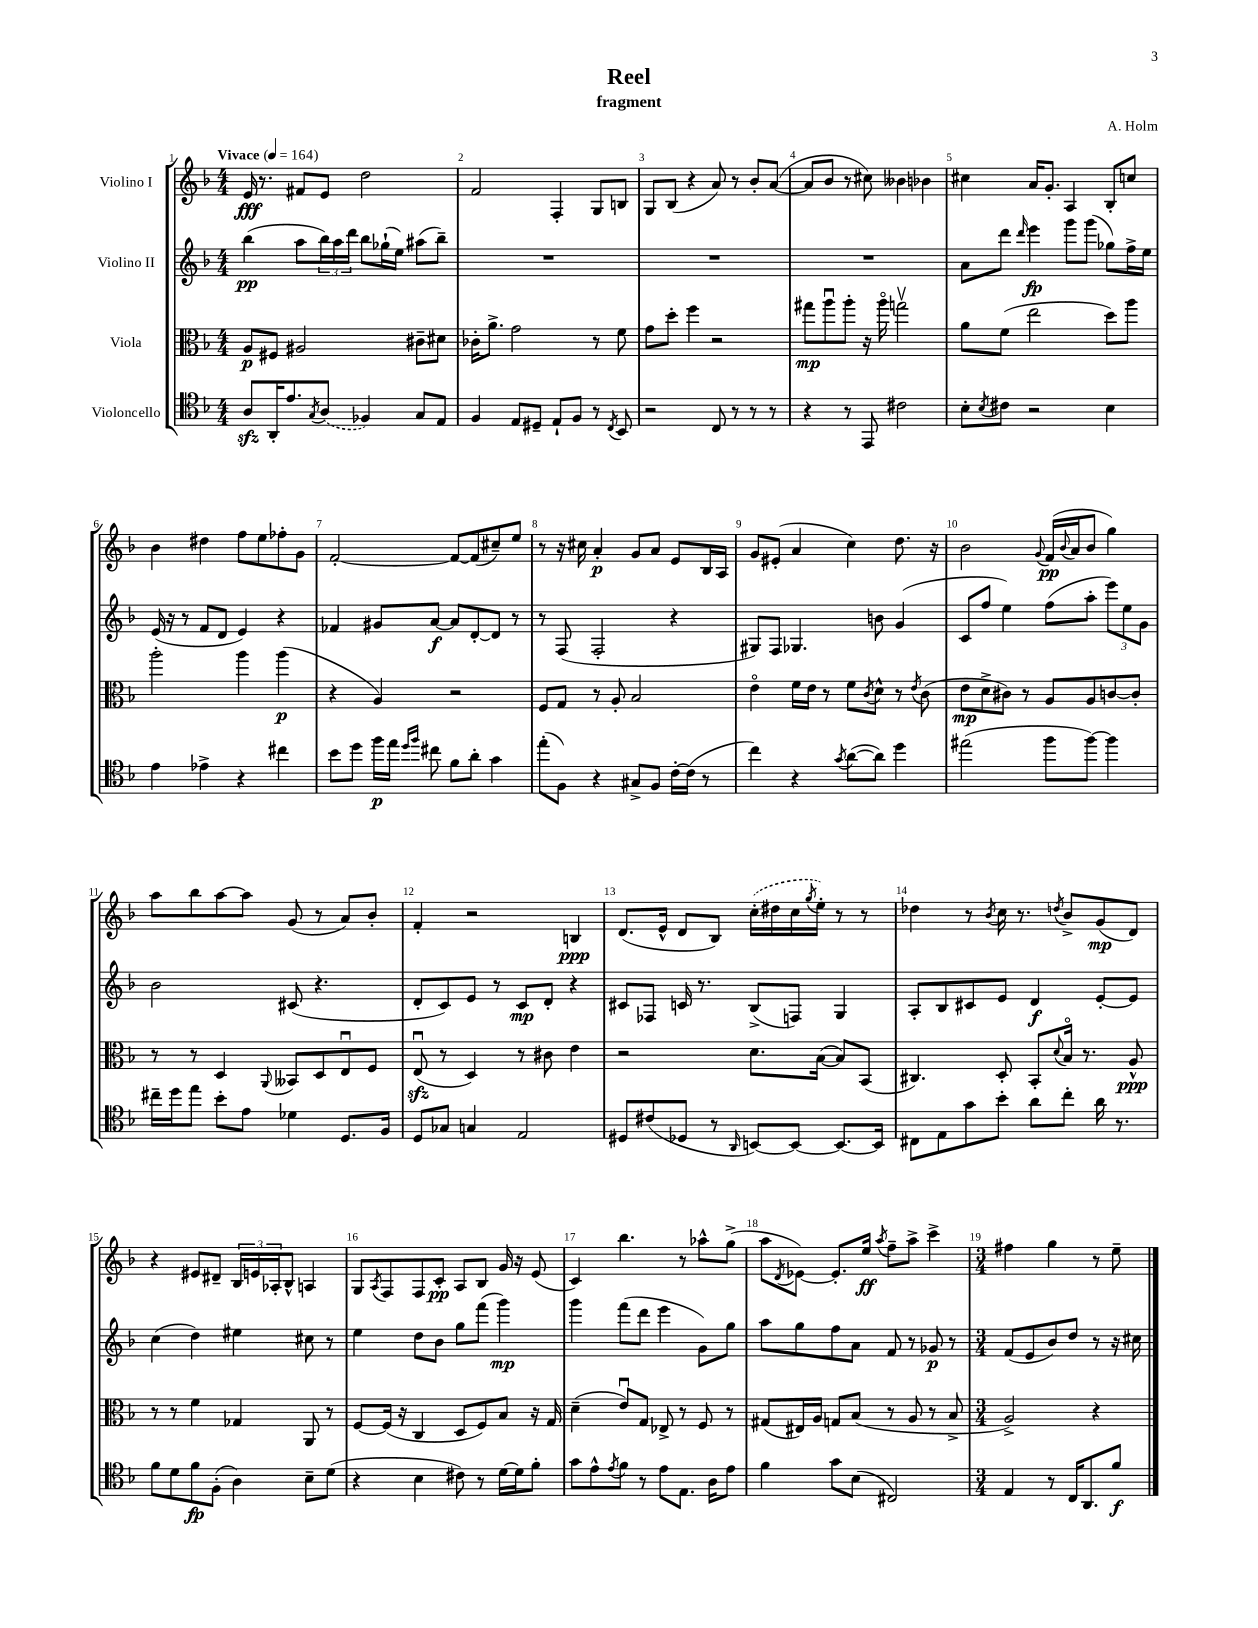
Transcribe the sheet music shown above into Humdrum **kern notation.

**kern	**kern	**kern	**kern
*staff4	*staff3	*staff2	*staff1
*clefC4	*clefC3	*clefG2	*clefG2
*k[b-]	*k[b-]	*k[b-]	*k[b-]
*M4/4	*M4/4	*M4/4	*M4/4
*MM164	*MM164	*MM164	*MM164
8A	8A	(4bb-	16e
.	.	.	8.r
16AA'	8F#	.	.
8.e	.	.	.
.	2A#	8aa	8f#
8qG	.	.	.
(8A	.	24bb-)	8e
.	.	24aa	.
.	.	24ddd	.
4F-)	.	8bb-	2dd
.	.	(16gg-`	.
.	.	16ee)	.
8G	8c#~	(8aa#	.
8E	8d#	8bb-~)	.
=	=	=	=
4F	16c-'	1r	2f
.	8.a^	.	.
8E	2g	.	.
8D#~	.	.	.
8E`	.	.	4F'
8F	.	.	.
8r	8r	.	8G
8qC	.	.	.
8BB-	8f	.	8B
=	=	=	=
2r	8g	1r	8G
.	8dd'	.	(8B-
.	4ff	.	4r
8C	2r	.	8a)
8r	.	.	8r
8r	.	.	8b-'
8r	.	.	([8a
=	=	=	=
4r	8gg#	1r	8a]
.	8aau	.	8b-
8r	8aa'	.	8r
8EE	16r	.	8cc#)
.	16aao	.	.
2c#	2ggv	.	4b--
.	.	.	4b-
=	=	=	=
8B-'	8a	8a	4cc#
8qB-	.	.	.
8c#	(8f	8ddd	.
.	.	16qqddd	.
2r	2ee	4eee	16a
.	.	.	8.g'
.	.	8ggg	4A
.	.	(8ggg	.
4B-	8dd)	8gg-)	8B-'
.	8aa	16ff^	8cc
.	.	16ee	.
=	=	=	=
4e	2aa'	(16e	4b-
.	.	16r	.
.	.	8r	.
4e-^	.	8f	4dd#
.	.	8d	.
4r	4aa	4e)	8ff
.	.	.	8ee
4cc#	(4aa	4r	8ff-'
.	.	.	8g
=	=	=	=
8b-	4r	4f-	[2f'
8dd	.	.	.
16ff	4A)	8g#	.
16ee	.	.	.
16qqdd	.	.	.
16qqff	.	.	.
8cc#	.	[8a	.
8f	2r	8a]	8f_
8a'	.	[8d'	(8f]
4g	.	8d]	8cc#~)
.	.	8r	8ee
=	=	=	=
(8ee'	8F	8r	8r
8F)	8G	(8F	16r
.	.	.	16cc#
4r	8r	2F'	4a'
.	8A'	.	.
8G#^	2B-	.	8g
8F	.	.	8a
[16c'	.	4r	8e
(16c]	.	.	.
8r	.	.	16B-
.	.	.	16A
=	=	=	=
4cc)	4eo	8G#)	8g
.	.	8F	(8e#'
4r	16f	4.G-	4a
.	16e	.	.
.	8r	.	.
8qg	.	.	.
([8a	8f	.	4cc)
.	8qc	.	.
8a])	8d^^	8b	.
4dd	8r	(4g	8.dd
.	8qe	.	.
.	(8c	.	.
.	.	.	16r
=	=	=	=
(2ee#	8e	8c	2b-
.	8d^	8ff	.
.	8c#)	4ee)	.
.	8r	.	.
.	.	.	8qqg
8ff	8A	(8ff	(16f
.	.	.	8qqb-
.	.	.	16a
[8ff)	8A	8aa'	8b-
4ff]	[8c	12eee)	4gg)
.	.	12ee	.
.	8c']	.	.
.	.	12g	.
=	=	=	=
16cc#~	8r	2b-	8aa
16dd	.	.	.
8ee	8r	.	8bb-
8b-'	4D	.	[8aa
8e	.	.	8aa]
.	8qqAA	.	.
4d-	8BB--	(8c#	(8g
.	8D	4.r	8r
8.D	8Eu	.	8a)
.	8F	.	8b-'
16F	.	.	.
=	=	=	=
8D	(8Eu	8d'	4f'
8G-	8r	8c)	.
4G	4D)	8e	2r
.	.	8r	.
2E	8r	8c	.
.	8c#	8d'	.
.	4e	4r	4B
=	=	=	=
8D#	2r	8c#	(8.d
(8c#	.	8F-	.
.	.	.	16e^^
8D-	.	16c	8d
.	.	8.r	.
8r	.	.	8B-)
16qqAA	.	.	.
[8BB)	8.d	(8B-^	(16cc'
.	.	.	16dd#
8BB_	.	8F)	16cc
.	.	.	8qgg
.	([16B-	.	16ee')
8.BB_	8B-])	4G	8r
.	(8BB-	.	8r
16BB]	.	.	.
=	=	=	=
8C#	4.C#)	8A'	4dd-
8E	.	8B-	.
8g	.	8c#	8r
.	.	.	8qb-
8b-'	8D'	8e	16cc
.	.	.	8.r
8a	8BB-'	4d	.
.	8qqd	.	8qdd
8cc'	16B-o	.	8b-^
.	8.r	.	.
16a	.	[8e'	(8g
8.r	.	.	.
.	8A^^	8e]	8d)
=	=	=	=
8f	8r	(4cc	4r
8d	8r	.	.
8f	4f	4dd)	8e#
(8F'	.	.	8d#~
4A)	4G-	4ee#	24B-
.	.	.	24e
.	.	.	24A-'
.	.	.	8B-^^
8B-~	8AA	8cc#	4A
(8d	8r	8r	.
=	=	=	=
4r	[8F	4ee	8G
.	.	.	8qA
.	(16F]	.	8F
.	16r	.	.
4B-	4C	8dd	8F
.	.	8b-	8c'
8c#)	8D	8gg	8A
8r	8F)	(8fff	8B-
[16d	8B-	4ggg)	16g
16d]	.	.	16r
8f'	16r	.	(8e
.	16G	.	.
=	=	=	=
8g	(4d~	4ggg	4c)
8e^^	.	.	.
8qe	.	.	.
8f	8eu)	(8fff	4.bb-
8r	8G	8ddd	.
8e	8E-^	4eee	.
8.E	8r	.	8r
.	8F	8g)	8aa-^^
16A	.	.	.
8e	8r	8gg	(8gg^
=	=	=	=
4f	(8G#	8aa	8aa
.	.	.	8qd
.	16E#)	8gg	[8e-)
.	16A	.	.
8g	8G	8ff	8.e-']
(8B-	(8B-	8a	.
.	.	.	16ee
.	.	.	8qaa
2C#)	8r	8f	8ff~
.	8A	8r	8aa^
.	8r	8g-	4ccc^
.	8B-^	8r	.
=	=	=	=
*M3/4	*M3/4	*M3/4	*M3/4
4E	2A^)	(8f	4ff#
.	.	8e	.
8r	.	8b-)	4gg
16C	.	8dd	.
8.AA	.	.	.
.	4r	8r	8r
8f	.	16r	8ee~
.	.	16cc#	.
==	==	==	==
*-	*-	*-	*-
